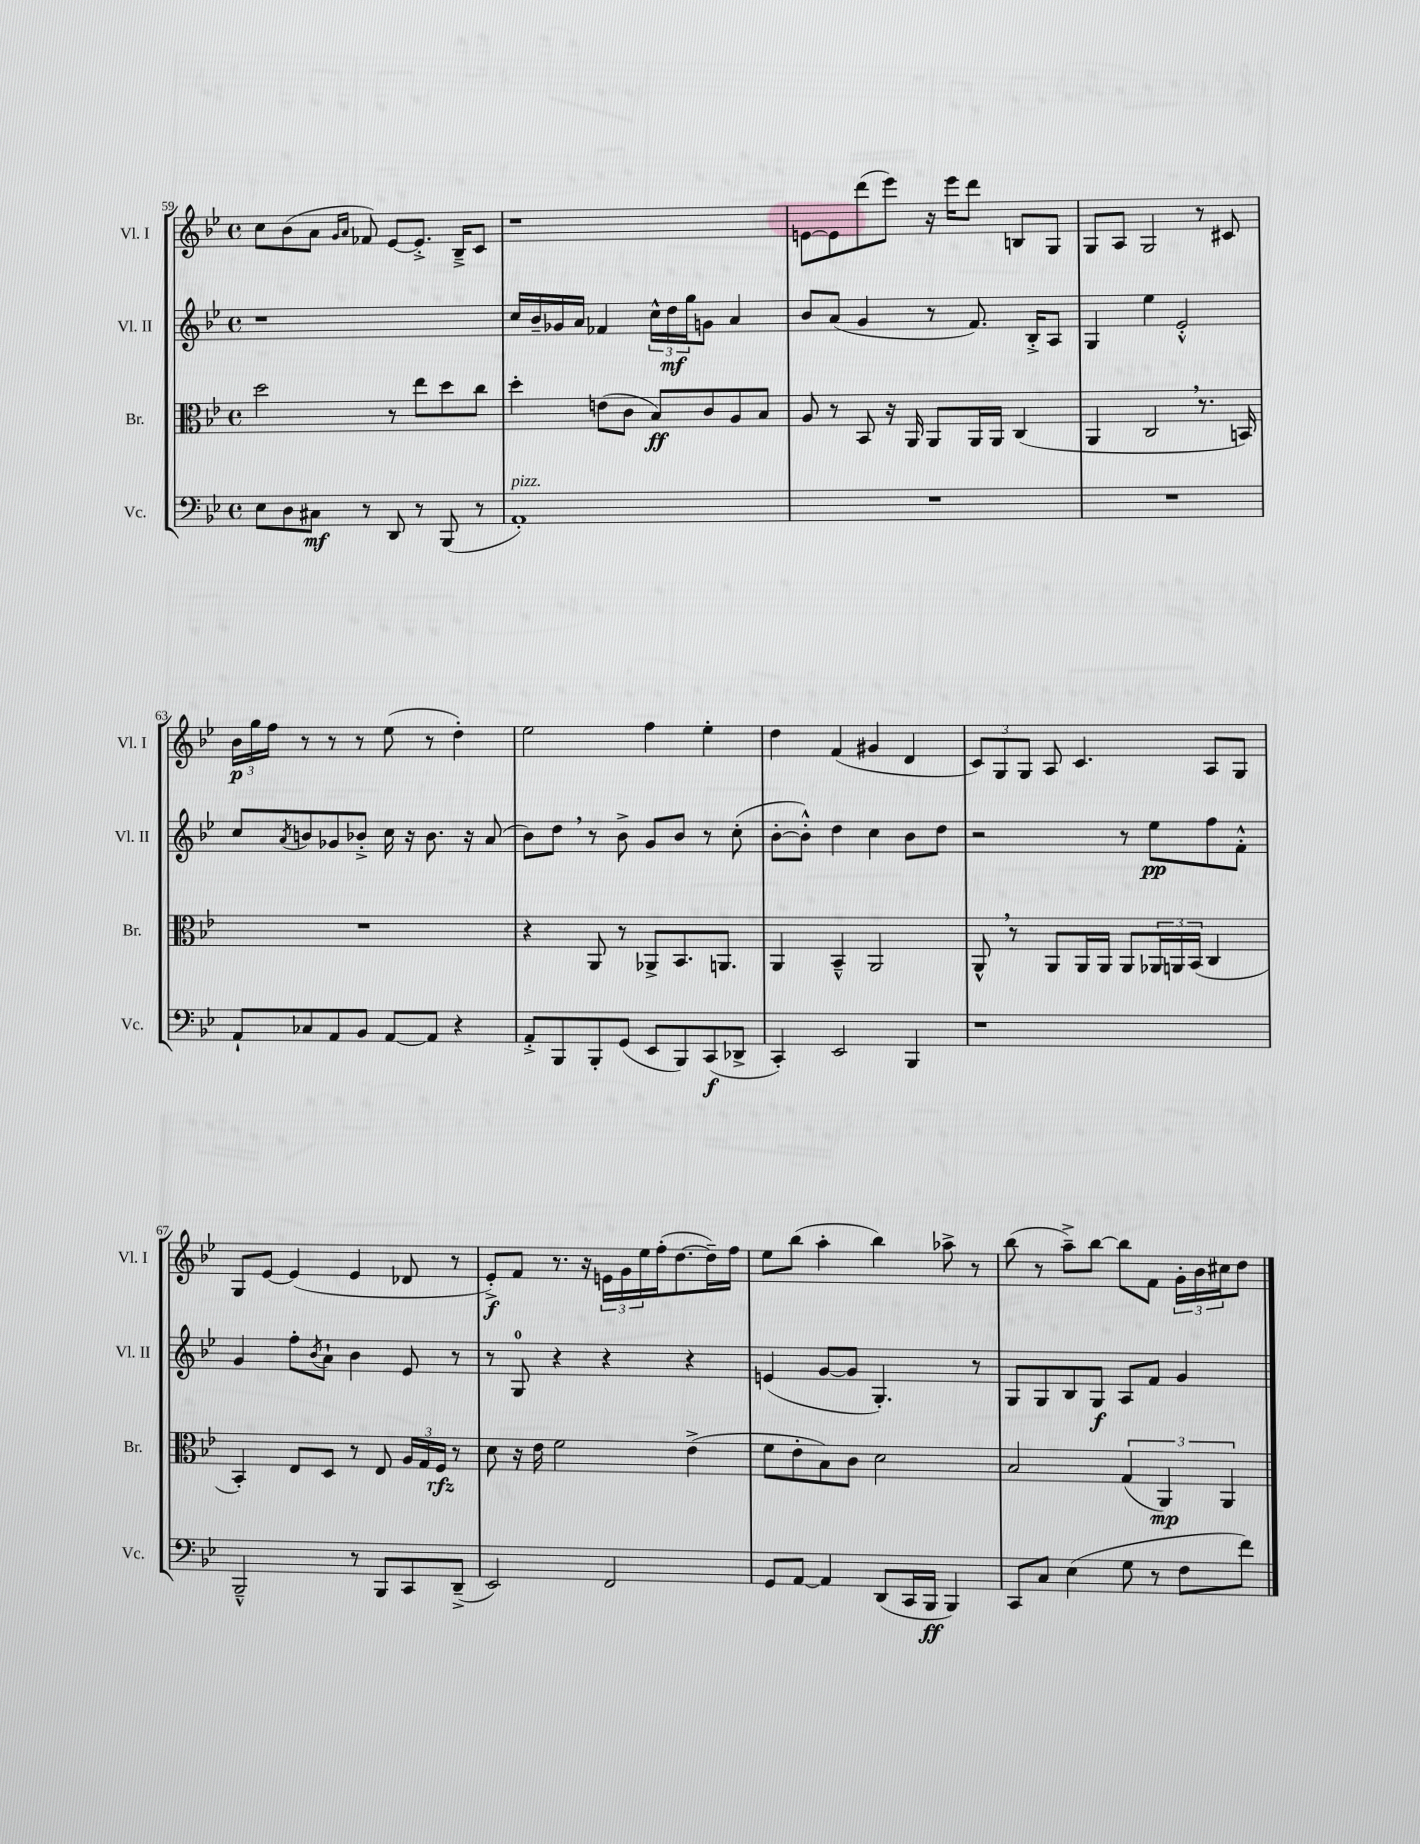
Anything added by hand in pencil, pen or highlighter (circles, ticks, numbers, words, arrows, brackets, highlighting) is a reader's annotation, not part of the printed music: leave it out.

**kern	**dynam	**kern	**dynam	**kern	**dynam	**kern	**dynam
*part4	*part4	*part3	*part3	*part2	*part2	*part1	*part1
*staff4	*staff4	*staff3	*staff3	*staff2	*staff2	*staff1	*staff1
*I"Vc.	*	*I"Br.	*	*I"Vl. II	*	*I"Vl. I	*
*I'Vc.	*	*I'Br.	*	*I'Vl. II	*	*I'Vl. I	*
*clefF4	*	*clefC3	*	*clefG2	*	*clefG2	*
*k[b-e-]	*	*k[b-e-]	*	*k[b-e-]	*	*k[b-e-]	*
*M4/4	*	*M4/4	*	*M4/4	*	*M4/4	*
*met(c)	*	*met(c)	*	*met(c)	*	*met(c)	*
=59	=59	=59	=59	=59	=59	=59	=59
8E-\L	.	2dd\	.	1r	.	8cc\L	.
8D\	.	.	.	.	.	(8b-\	.
8C#X\J	mf	.	.	.	.	8a\J	.
.	.	.	.	.	.	16qqg/LL	.
.	.	.	.	.	.	16qqa/JJ	.
8r	.	.	.	.	.	8f-X/)	.
8DD/	.	8r	.	.	.	[8e-/L	.
8r	.	8ee-\L	.	.	.	8.e-'^/J]	.
(8BBB-/	.	8dd\	.	.	.	.	.
.	.	.	.	.	.	16B-~^/KL	.
8r	.	8cc\J	.	.	.	8c/J	.
=60	=60	=60	=60	=60	=60	=60	=60
!LO:TX:a:i:t=pizz.	!	!	!	!	!	!	!
1AA')	.	4dd'\	.	16cc/LL	.	1r	.
.	.	.	.	16b-~/	.	.	.
.	.	.	.	16g-X/	.	.	.
.	.	.	.	16a/JJ	.	.	.
.	.	(8en\L	.	4f-X/	.	.	.
.	.	8c\J	.	.	.	.	.
.	.	8B-/L)	ff	24cc^^\LL	.	.	.
.	.	.	.	24dd\	mf	.	.
.	.	.	.	24gg\J	.	.	.
.	.	8c/	.	8gn\J	.	.	.
.	.	8A/	.	4a/	.	.	.
.	.	8B-/J	.	.	.	.	.
=61	=61	=61	=61	=61	=61	=61	=61
1r	.	8A/	.	8b-/L	.	[8en\L	.
.	.	8r	.	(8a/J	.	8e\]	.
.	.	8BB-/	.	4g/	.	(8ddd\	.
.	.	16r	.	.	.	8eee-\J)	.
.	.	16AA/	.	.	.	.	.
.	.	8AA/L	.	8r	.	16r	.
.	.	.	.	.	.	16eee-\KL	.
.	.	16AA/L	.	8.f/)	.	8ddd\J	.
.	.	16AA/JJ	.	.	.	.	.
.	.	(4C/	.	.	.	8Bn/L	.
.	.	.	.	16B-'^/KL	.	.	.
.	.	.	.	8A/J	.	8G/J	.
=62	=62	=62	=62	=62	=62	=62	=62
1r	.	4AA/	.	4G/	.	8G/L	.
.	.	.	.	.	.	8A/J	.
.	.	2C,/	.	4ee-\	.	2G/	.
.	.	.	.	2e-'^^/	.	.	.
.	.	8.r	.	.	.	8r	.
.	.	.	.	.	.	8c#X/	.
.	.	16BBn/)	.	.	.	.	.
!!LO:LB:g=z
=63	=63	=63	=63	=63	=63	=63	=63
8AA`/L	.	1r	.	8cc/L	.	24b-\LL	p
.	.	.	.	.	.	24gg\	.
.	.	.	.	.	.	24ff\JJ	.
.	.	.	.	8qa/	.	.	.
8C-X/	.	.	.	8bn/	.	8r	.
8AA/	.	.	.	8g-X/	.	8r	.
8BB-/J	.	.	.	8b-X'^/J	.	8r	.
[8AA/L	.	.	.	16cc\	.	(8ee-\	.
.	.	.	.	16r	.	.	.
8AA/J]	.	.	.	8.b-\	.	8r	.
4r	.	.	.	.	.	4dd'\)	.
.	.	.	.	16r	.	.	.
.	.	.	.	(8a/	.	.	.
=64	=64	=64	=64	=64	=64	=64	=64
8AA'^/L	.	4r	.	8b-\L)	.	2ee-\	.
8BBB-/	.	.	.	8dd,\J	.	.	.
8BBB-'/	.	8AA/	.	8r	.	.	.
(8GG/J	.	8r	.	8b-^\	.	.	.
8EE-/L	.	8AA-X^/L	.	8g/L	.	4ff\	.
8BBB-/)	.	8.BB-/	.	8b-/J	.	.	.
(8CC/	f	.	.	8r	.	4ee-'\	.
.	.	8.AAn/J	.	.	.	.	.
8DD-X^/J	.	.	.	(8cc'\	.	.	.
=65	=65	=65	=65	=65	=65	=65	=65
4CC'/)	.	4AA/	.	[8b-'\L	.	4dd\	.
.	.	.	.	8b-'^^\J])	.	.	.
2EE-/	.	4BB-~^^/	.	4dd\	.	(4f/	.
.	.	2AA/	.	4cc\	.	4g#X/	.
4BBB-/	.	.	.	8b-\L	.	4d/	.
.	.	.	.	8dd\J	.	.	.
=66	=66	=66	=66	=66	=66	=66	=66
1r	.	8AA^^,/	.	2r	.	12c/L)	.
.	.	.	.	.	.	12G/	.
.	.	8r	.	.	.	.	.
.	.	.	.	.	.	12G/J	.
.	.	8AA/L	.	.	.	8A/	.
.	.	16AA/L	.	.	.	4.c/	.
.	.	16AA/JJ	.	.	.	.	.
.	.	8AA/L	.	8r	.	.	.
.	.	24AA-X/L	.	8ee-\L	pp	.	.
.	.	24AAn/	.	.	.	.	.
.	.	(24BB-/JJ	.	.	.	.	.
.	.	4C/	.	8ff\	.	8A/L	.
.	.	.	.	8f'^^\J	.	8G/J	.
!!LO:LB:g=z
=67	=67	=67	=67	=67	=67	=67	=67
2BBB-~^^/	.	4BB-'/)	.	4g/	.	8G/L	.
.	.	.	.	.	.	[8e-/J	.
.	.	8E-/L	.	8ff'\L	.	(4e-/]	.
.	.	.	.	8qb-/	.	.	.
.	.	8D/J	.	8a`\J	.	.	.
8r	.	8r	.	4b-\	.	4e-/	.
8BBB-/L	.	8E-/	.	.	.	.	.
8CC/	.	24A/LL	.	8e-/	.	8d-X/	.
.	.	24G/	.	.	.	.	.
.	.	24F/JJ	rfz	.	.	.	.
(8DD~^/J	.	8r	.	8r	.	8r	.
=68	=68	=68	=68	=68	=68	=68	=68
2EE-/)	.	8d\	.	8r	.	8e-'^/L)	f
.	.	16r	.	8G/	.	8f/J	.
.	.	16e-\	.	.	.	.	.
.	.	2f\	.	4r	.	8.r	.
.	.	.	.	.	.	16r	.
2FF/	.	.	.	4r	.	24en\LL	.
.	.	.	.	.	.	24g\	.
.	.	.	.	.	.	24ee-\	.
.	.	.	.	.	.	(16ff'\J	.
.	.	.	.	.	.	[8.dd\	.
.	.	(4e-^\	.	4r	.	.	.
.	.	.	.	.	.	16dd~\L])	.
.	.	.	.	.	.	16ff\JJ	.
=69	=69	=69	=69	=69	=69	=69	=69
8GG/L	.	8f\L	.	(4en/	.	8ee-\L	.
[8AA/J	.	8e-'\	.	.	.	(8bb-\J	.
4AA/]	.	8B-\)	.	[8g/L	.	4aa'\	.
.	.	8c\J	.	8g/J]	.	.	.
(8DD/L	.	2d\	.	4.G'/)	.	4bb-\)	.
16CC/L	.	.	.	.	.	.	.
16BBB-/JJ	ff	.	.	.	.	.	.
4BBB-/)	.	.	.	.	.	8aa-X^\	.
.	.	.	.	8r	.	8r	.
=70	=70	=70	=70	=70	=70	=70	=70
8CC/L	.	2B-/	.	8G/L	.	(8bb-\	.
8C/J	.	.	.	8G/	.	8r	.
(4E-\	.	.	.	8B-/	.	8aa~^\L)	.
.	.	.	.	8G/J	f	[8bb-\J	.
8G\	.	(6G/	.	8A/L	.	8bb-\L]	.
8r	.	.	.	8f/J	.	8f\J	.
.	.	6AA/)	mp	.	.	.	.
8F\L	.	.	.	4g/	.	24g'\LL	.
.	.	.	.	.	.	24b-\	.
.	.	6AA/	.	.	.	24cc#X\J	.
8f\J)	.	.	.	.	.	8dd\J	.
==	==	==	==	==	==	==	==
*-	*-	*-	*-	*-	*-	*-	*-
